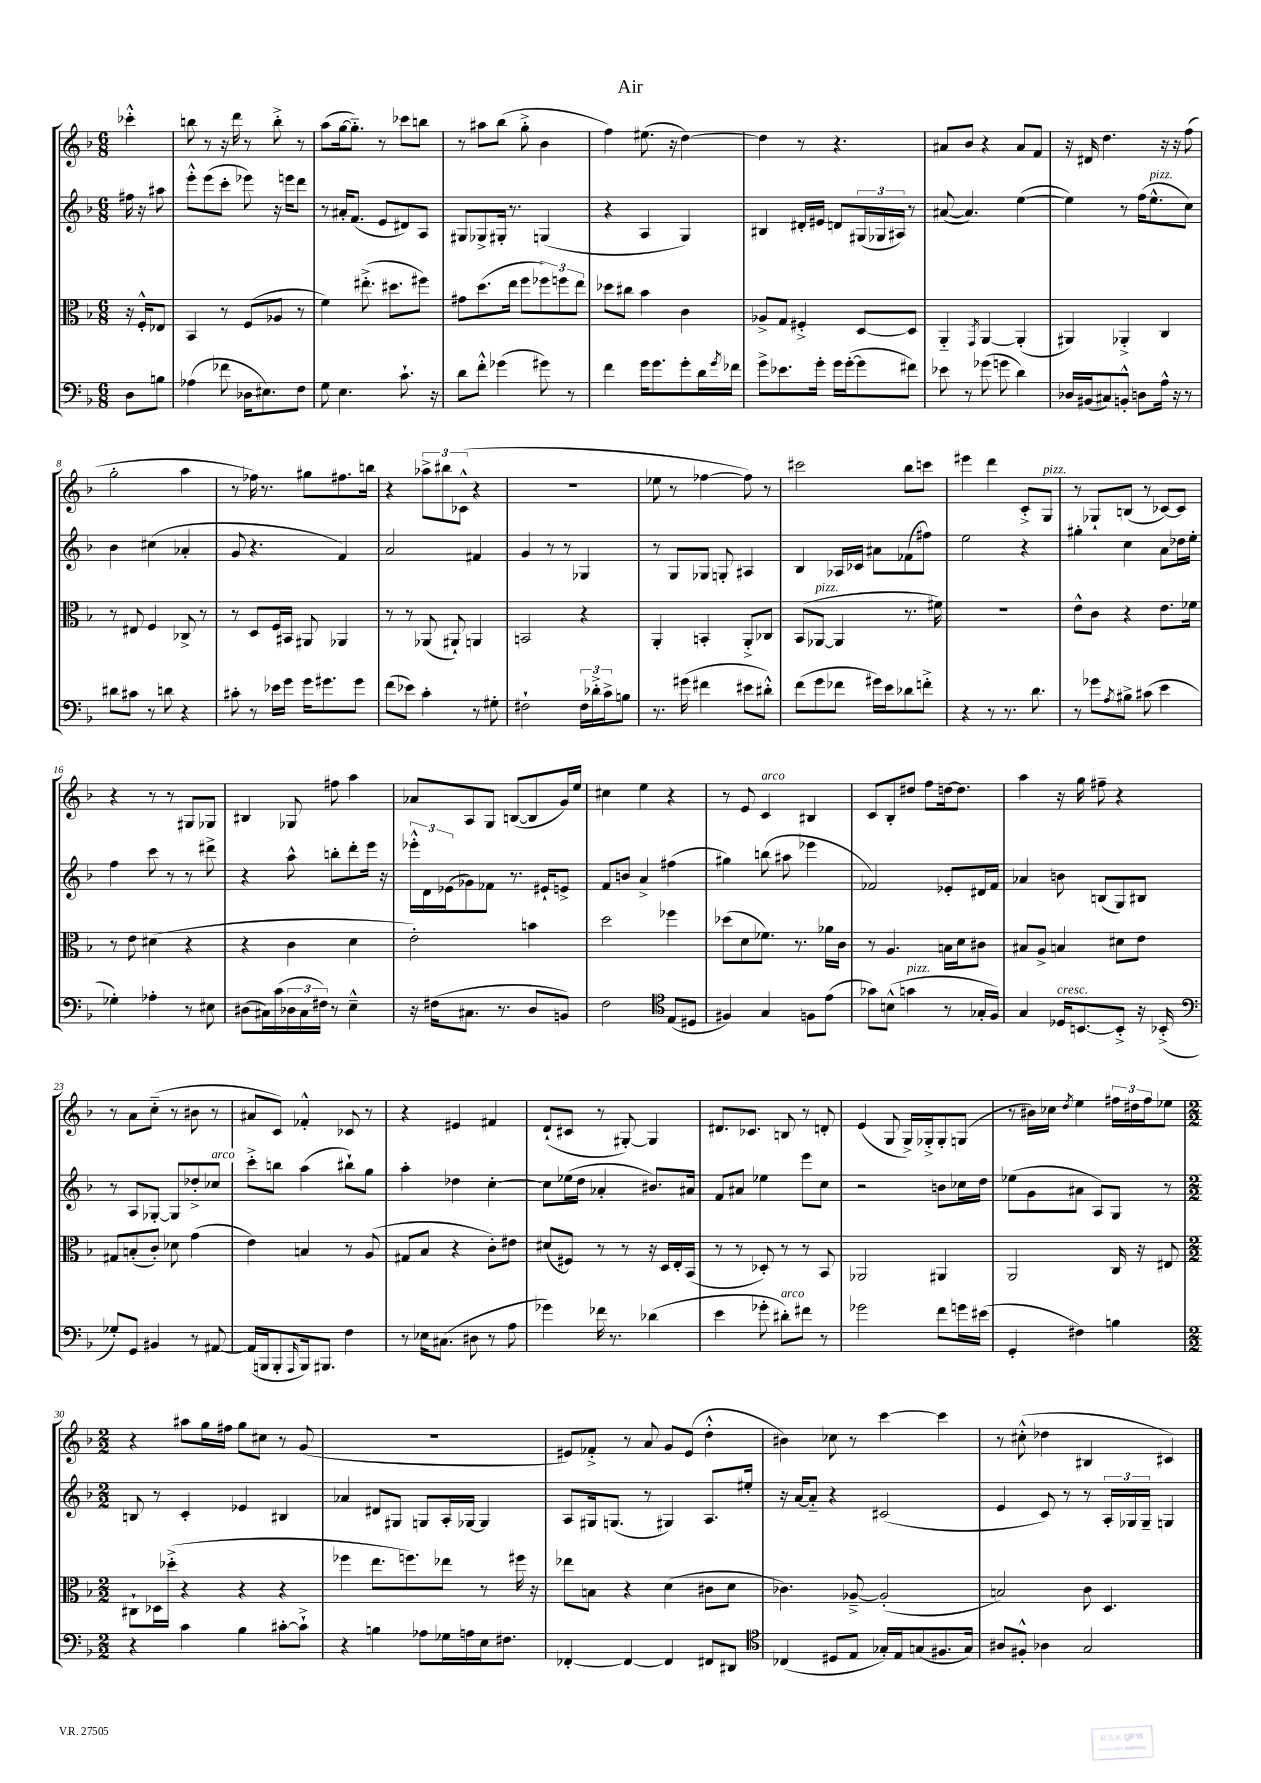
\header { title = "Air" }
<<
\new StaffGroup <<
\new Staff = "s0" {
    \clef treble \key f \major \numericTimeSignature \time 6/8 \partial 4
    ces'''4-.-^ |
    b''8 r8 r16 d'''16 r8 b''8-.-> r8 |
    a''8( g''16~ g''8.-_) r8 ces'''8 b''8 |
    r8 ais''8 bes''8( g''8-.-> bes'4 |
    f''4) eis''8.( r16 d''4~) |
    d''4 r8 r4. |
    ais'8 bes'8 r4 ais'8 f'8 |
    r16 dis'16 d''4. r16 r16 f''8( |
    g''2-. a''4 |
    r8 fes''16) r8. gis''8 fis''8. b''16 |
    r4 \tuplet 3/2 { aes''8-> bis''8 ces'8-^( } r4 |
    R2. |
    ees''8 r8 fes''4~ fes''8) r8 |
    cis'''2 bes''8 c'''8 |
    eis'''4 d'''4 c'8-.-> g8^\markup { \italic "pizz." } |
    r8 ges8-! b8( r8 ces'8~) ces'8 |
    r4 r8 r8 gis8 ges8 |
    bis4 ges8 fis''8 a''4 |
    aes'8 a8 g8 b8~( b8 g'16) e''16 |
    cis''4 e''4 r4 |
    r8 e'8 c'4^\markup { \italic "arco" } bis4 |
    c'8 bes8-. dis''8 f''8 d''16~ d''8. |
    a''4 r16 g''16 fis''8-- r4 |
    r8 a'8 c''8-_( r8 bis'8 r8 |
    ais'8 c'8) fes'4-.-^ ces'8 r8 |
    r4 eis'4 fis'4 |
    d'8-!( cis'8 r8 gis8~-.) gis4 |
    dis'8. ces'8. b8 r8 d'8-. |
    e'4( g8 g16->) ges16-.-> ges8-. g8( |
    r8 bis'16) ces''16 \acciaccatura { d''8 } e''4 \tuplet 3/2 { fis''16 dis''16 fis''16 } ees''8 |
    \numericTimeSignature \time 2/2 r4 ais''8 g''16 fis''16 g''8 cis''8 r8 g'8( |
    r1 |
    eis'8) fes'8-.-> r8 a'8 g'8 eis'8( d''4-.-^ |
    bis'4) ces''8 r8 c'''4~ c'''4 |
    r8 cis''8-.-^( des''4 bis4 cis'4) \bar "|." |
}
\new Staff = "s1" {
    \clef treble \key f \major \numericTimeSignature \time 6/8 \partial 4
    fis''16 r16 ais''8 |
    e'''8-.-^ e'''8( c'''8-. ees'''8) r16 e'''16 d'''8 |
    r8 ais'16-. f'8.( e'8 dis'8) a8 |
    gis8 ges8-> gis16-. r8. g4( |
    r4 a4 g4) |
    bis4 dis'16-. eis'16 d'8 \tuplet 3/2 { gis16( ges16 ais16) } r8 |
    ais'8~( ais'4.) e''4~( |
    e''4) r8 f''16( e''8.-^^\markup { \italic "pizz." } c''8) |
    bes'4 cis''4( aes'4-. |
    g'8 r4. f'4) |
    a'2 fis'4 |
    g'4 r8 r8 ges4 |
    r8 g8 ges8 g8-. ais4 |
    bes4 aes16 ces'16 ais'8 fes'8( fis''8) |
    e''2 r4 |
    gis''4-. c''4 a'8 des''16 e''16-. |
    f''4 c'''8 r8 r8 dis'''8-> |
    r4 a''8-^ b''8-. d'''8-. e'''16 r16 |
    \tuplet 3/2 { ees'''16-.-^ d'16 ees'16( } ges'8) fes'8 r8. eis'16-! e'8-> |
    f'8 b'8 a'4-> fis''4( |
    gis''4) b''8( ais''8 ees'''4 |
    fes'2) ees'8-. dis'16 fes'16 |
    aes'4 b'8 b8( g8) bis8 |
    r8 a8 ges8~-. ges8 des''8-.-> ces''8^\markup { \italic "arco" } |
    c'''8-.-> b''8 a''4( bis''8-!) g''8 |
    a''4-. des''4 c''4~-. |
    c''8 ees''16( d''16 aes'4-. bis'8.) ais'16 |
    f'8 ais'8 ees''4 e'''8 c''8 |
    r2 b'8 ces''16 d''16 |
    ees''8( g'8 ais'8 a8) g8 r8 |
    \numericTimeSignature \time 2/2 b8 r8 c'4-. ees'4 bis4 |
    aes'4 dis'8 gis8 g8 a16-. ges16~ ges4 |
    a8 gis16 g8.( r8 gis4) a8. eis''16-. |
    r16 a'16~ a'8-_ r4 cis'2( |
    e'4 c'8) r8 r8 \tuplet 3/2 { a16-. ges16 ges16-- } g4 \bar "|." |
}
\new Staff = "s2" {
    \clef alto \key f \major \numericTimeSignature \time 6/8 \partial 4
    r16 f16-.-^ ees8 |
    bes,4 r8 f8( aes8 r8 |
    f'4) eis''8.-.->( dis''8. fis''8) |
    gis'8 d''8.( e''16 f''8 \tuplet 3/2 { fes''8) f''8 e''8 } |
    des''8 cis''8 bes'4 c'4 |
    aes8-> g8 fis4-.-> d8~ d8 |
    a,4-_ \acciaccatura { g,8 } a,4~ a,4-.( |
    ais,4) aes,4-.-> c4 |
    r8 eis8 f4 ces8-> r8 |
    r8 d8 f16 bis,16 ais,8 aes,4 |
    r8 r8 aes,8( ais,8-!) a,4 |
    b,2 r4 |
    a,4-. b,4-. a,8-.-> ces8 |
    bes,8( aes,8~^\markup { \italic "pizz." } aes,4 r8. fis'16) |
    R2. |
    e'8-^ c'8 r4 e'8. fes'16 |
    r8 e'8 dis'4( r4 |
    r4 c'4 d'4 |
    e'2-.) b'4 |
    d''2 fes''4 |
    des''8( d'8 fes'8.) r8. aes'16 c'16 |
    r8 a4. b16 d'16 cis'8 |
    bis8 a8-> b4 dis'8 e'8 |
    gis8 b8-.( c'8-.) des'8 g'4( |
    e'4) b4 r8 a8( |
    gis8 bes8 r4 c'8-.) eis'8 |
    dis'8( fis8) r8 r8 r16 d16 e16-. bes,16( |
    r8 r8 des8-.) r8 r8 bes,8 |
    aes,2 ais,4 |
    a,2 c16 r16 eis8 |
    \numericTimeSignature \time 2/2 cis8-! des16 des''16-.->( r4 r4 r4 |
    fes''4 e''8. f''8.) ees''8 r8 fis''16 r16 |
    ees''8 b8 r4 d'4( cis'8 d'8 |
    ces'4.) aes8~---> aes2-.( |
    b2) c'8 d4. \bar "|." |
}
\new Staff = "s3" {
    \clef bass \key f \major \numericTimeSignature \time 6/8 \partial 4
    d8 b8 |
    aes4( fes'8 des16 eis8.) f8 |
    g8 e4. c'8.-! r16 |
    d'8 f'8-.-^ ges'4( gis'8) r8 |
    f'4 g'16 g'8. g'8-. d'16 \acciaccatura { g'8 } fes'16 |
    g'8-> ees'8. g'16-. g'16 g'16~-.( g'8 fis'8) |
    ees'8 r8 ges'8( g'8 d'4) |
    des16 bis,16( cis8) b,8-.-^ d8 a16-^ r16 r8 |
    dis'8 cis'8 r8 d'8 r4 |
    cis'8-. r8 ees'16 g'16 g'16 gis'8. gis'8 |
    f'8( ees'8) c'4-. r8 gis8-. |
    fis2-! \tuplet 3/2 { fis16 des'16-.-> c'16-> } b8 |
    r8. gis'16( fis'4 eis'8 dis'8-.-^) |
    f'8( g'8 fes'8 gis'16) e'16 des'8 f'8-.-> |
    r4 r8 r8. d'8. |
    r8 ges'8 \acciaccatura { a8 } bis8-> cis'8( e'4 |
    ges4-.) aes4-. r8 eis8 |
    dis8( cis16) c'16( \tuplet 3/2 { des16 cis16 fis16) } r8 e4---^ |
    r16 fis16( cis8. r8. d8 b,8) |
    f2 \clef tenor e8( dis8 |
    fis4) g4 f8 e'8( |
    ges'8) b8-^( g'4^\markup { \italic "pizz." } r8 ges16-. f16) |
    g4 des16^\markup { \italic "cresc." } b,8.~ b,8-.-> r16 bes,16-.->( |
    \clef bass ges8-.) g,8 bis,4 r8 ais,8~ |
    ais,16( b,,16 b,,8-. \grace { a,,16 } b,,16) bis,,8. f4 |
    r8 ees16 cis8.( dis8 r8 a8 |
    ges'4) fes'16 r8. des'4( |
    e'4 ges'8-. dis'8-.^\markup { \italic "arco" }) fis'8 r8 |
    ges'2 f'8 g'16 eis'16( |
    g,4-. fis4) b4 |
    \numericTimeSignature \time 2/2 r4 c'4 bes4 cis'8~-. cis'8-!-> |
    r4 b4 aes8 ges16 a16 e16 fis8. |
    fes,4~-. fes,4~ fes,4 fis,8 dis,8 |
    \clef tenor ces4( dis8 e8 ges16-.) e16 g8( fis8. g16) |
    ais8 fis8-.-^ aes4 g2 \bar "|." |
}
>>
>>
